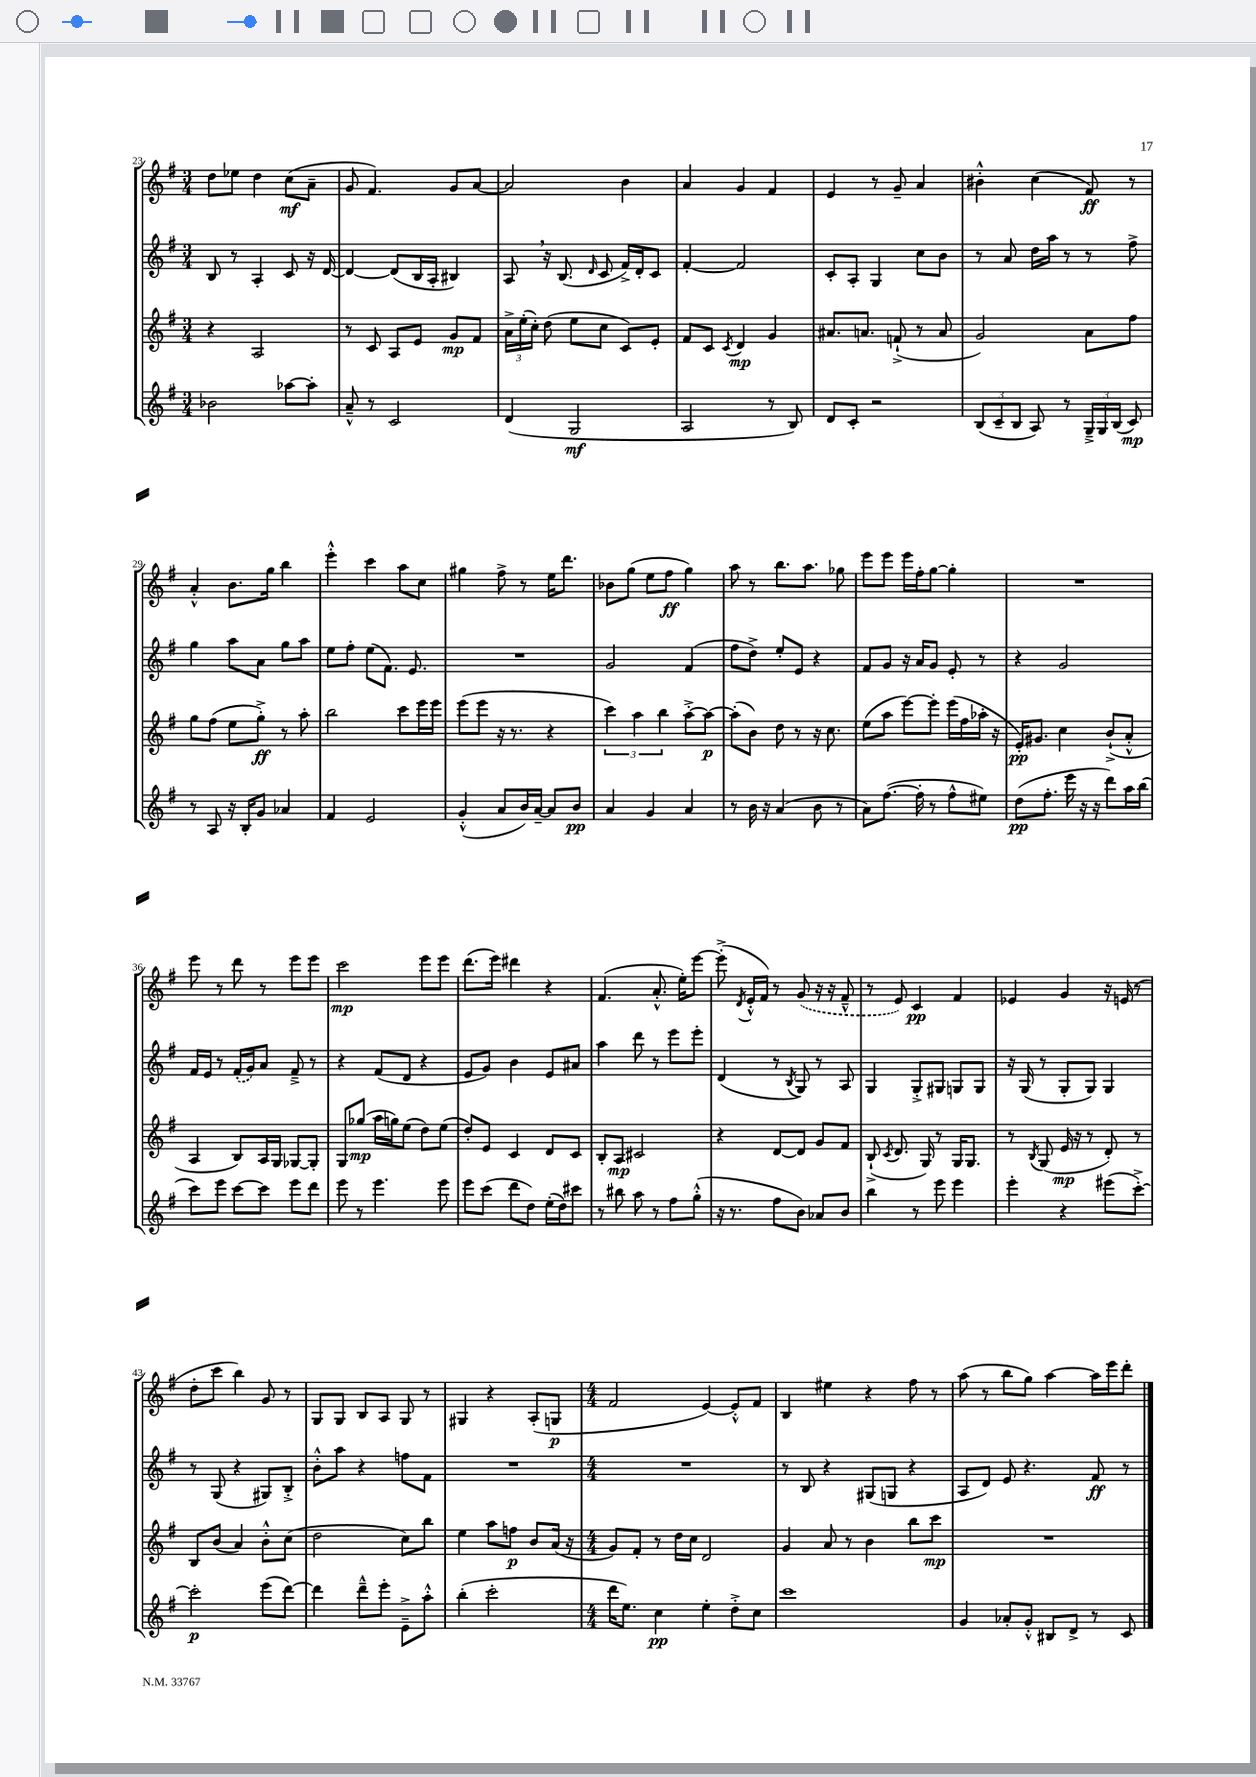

**kern	**dynam	**kern	**dynam	**kern	**dynam	**kern	**dynam
*part4	*part4	*part3	*part3	*part2	*part2	*part1	*part1
*staff4	*staff4	*staff3	*staff3	*staff2	*staff2	*staff1	*staff1
*clefG2	*	*clefG2	*	*clefG2	*	*clefG2	*
*k[f#]	*	*k[f#]	*	*k[f#]	*	*k[f#]	*
*M3/4	*	*M3/4	*	*M3/4	*	*M3/4	*
=23	=23	=23	=23	=23	=23	=23	=23
2b-X\	.	4r	.	8B/	.	8dd\L	.
.	.	.	.	8r	.	8ee-X\J	.
.	.	2A/	.	4A'/	.	4dd\	.
[8aa-X\L	.	.	.	8c/	.	(8cc\L	mf
8aa-'\J]	.	.	.	16r	.	8a~\J	.
.	.	.	.	[16d/	.	.	.
=24	=24	=24	=24	=24	=24	=24	=24
8a~^^/	.	8r	.	4d/_	.	8g/	.
8r	.	8c/	.	.	.	4.f#/)	.
2c/	.	8A/L	.	(8d/L]	.	.	.
.	.	8e/J	.	16B/L	.	.	.
.	.	.	.	16A'/JJ	.	.	.
.	.	8g/L	mp	4B#X/)	.	8g/L	.
.	.	8f#/J	.	.	.	[8a/J	.
=25	=25	=25	=25	=25	=25	=25	=25
(4d/	.	24a^\LL	.	8A,/	.	2a/]	.
.	.	(24ee'\	.	.	.	.	.
.	.	24cc'\JJ)	.	.	.	.	.
.	.	(8dd\	.	16r	.	.	.
.	.	.	.	(8.B/	.	.	.
2G/	mf	8ee\L	.	.	.	.	.
.	.	.	.	16qqd/	.	.	.
.	.	8cc\J	.	8c/	.	.	.
.	.	8c/L)	.	16f#^/LL)	.	4b\	.
.	.	.	.	16d'/J	.	.	.
.	.	8e'/J	.	8c/J	.	.	.
=26	=26	=26	=26	=26	=26	=26	=26
2A/	.	8f#/L	.	[4f#'/	.	4a/	.
.	.	8c/J	.	.	.	.	.
.	.	8qc/	.	.	.	.	.
.	.	4d/	mp	2f#/]	.	4g/	.
8r	.	4g/	.	.	.	4f#/	.
8B/)	.	.	.	.	.	.	.
=27	=27	=27	=27	=27	=27	=27	=27
8d/L	.	8.a#X/L	.	8c'/L	.	4e/	.
8c'/J	.	.	.	8A'/J	.	.	.
.	.	8.an/J	.	.	.	.	.
2r	.	.	.	4G/	.	8r	.
.	.	(8fn`^/	.	.	.	8g~/	.
.	.	8r	.	8cc\L	.	4a/	.
.	.	8a/	.	8b\J	.	.	.
=28	=28	=28	=28	=28	=28	=28	=28
(12B/L	.	2g/)	.	8r	.	4b#X'^^\	.
12c~/	.	.	.	.	.	.	.
.	.	.	.	8a/	.	.	.
12B/J	.	.	.	.	.	.	.
8A/)	.	.	.	16dd\LL	.	(4cc\	.
.	.	.	.	16aa\JJ	.	.	.
8r	.	.	.	8r	.	.	.
24G~^/LL	.	8a\L	.	8r	.	8f#/)	ff
24G/	.	.	.	.	.	.	.
(24B/JJ	.	.	.	.	.	.	.
8c/)	mp	8ff#\J	.	8ff#^\	.	8r	.
!!LO:LB:g=z
=29	=29	=29	=29	=29	=29	=29	=29
8r	.	8gg\L	.	4gg\	.	4a'^^/	.
8A/	.	(8ff#\J	.	.	.	.	.
16r	.	8ee\L	.	8aa\L	.	8.b\L	.
16B'/KL	.	.	.	.	.	.	.
8g/J	.	8gg'^\J)	ff	8a\J	.	.	.
.	.	.	.	.	.	16gg\Jk	.
4a-X/	.	8r	.	8gg\L	.	4bb\	.
.	.	8aa'\	.	8aa\J	.	.	.
=30	=30	=30	=30	=30	=30	=30	=30
4f#/	.	2bb\	.	8ee\L	.	4eee'^^\	.
.	.	.	.	8ff#'\J	.	.	.
2e/	.	.	.	(8ee\L	.	4ccc\	.
.	.	.	.	8.f#\J)	.	.	.
.	.	8ccc\L	.	.	.	8aa\L	.
.	.	.	.	8.e/	.	.	.
.	.	16eee\L	.	.	.	8cc\J	.
.	.	16eee\JJ	.	.	.	.	.
=31	=31	=31	=31	=31	=31	=31	=31
(4g'^^/	.	(8eee\L	.	2.r	.	4gg#X\	.
.	.	8eee\J	.	.	.	.	.
8a/L	.	16r	.	.	.	8ff#^\	.
.	.	8.r	.	.	.	.	.
16b/L)	.	.	.	.	.	8r	.
[16a~/JJ	.	.	.	.	.	.	.
8a/L]	.	4r	.	.	.	16ee\KL	.
.	.	.	.	.	.	8.ddd\J	.
8b/J	pp	.	.	.	.	.	.
=32	=32	=32	=32	=32	=32	=32	=32
4a/	.	6ccc\)	.	2g/	.	8b-X\L	.
.	.	.	.	.	.	(8gg\J	.
.	.	6aa\	.	.	.	.	.
4g/	.	.	.	.	.	8ee\L	.
.	.	6bb\	.	.	.	.	.
.	.	.	.	.	.	8ff#\J	ff
4a/	.	[8aa'^\L	.	(4f#/	.	4gg\)	.
.	.	8aa\J_	p	.	.	.	.
=33	=33	=33	=33	=33	=33	=33	=33
8r	.	(8aa'\L]	.	8ff#\L	.	8aa\	.
16b\	.	8b\J)	.	8dd^\J)	.	8r	.
16r	.	.	.	.	.	.	.
(4a/	.	8dd\	.	8ee'/L	.	8.bb\L	.
.	.	8r	.	8e/J	.	.	.
.	.	.	.	.	.	8.aa\J	.
8b\	.	16r	.	4r	.	.	.
.	.	8.cc\	.	.	.	.	.
8r	.	.	.	.	.	8gg-X\	.
=34	=34	=34	=34	=34	=34	=34	=34
8a\L)	.	(8ee\L	.	8f#/L	.	8eee\L	.
([8.ff#\J	.	8aa\J	.	8g/J	.	8eee\J	.
.	.	[8eee\L)	.	16r	.	16eee\LL	.
16ff#'\]	.	.	.	16a/KL	.	16ff#'\J	.
8r	.	8eee'\J]	.	8g/J	.	[8gg\J	.
8ff#^^\L	.	(16eee\LL	.	8e'/	.	4gg'\]	.
.	.	16ff#\	.	.	.	.	.
8ee#X\J)	.	16aa-X'\JJ	.	8r	.	.	.
.	.	16r	.	.	.	.	.
=35	=35	=35	=35	=35	=35	=35	=35
(8dd\L	pp	16e'/KL)	pp	4r	.	2.r	.
.	.	8.g#X/J	.	.	.	.	.
8.ff#'\J	.	.	.	.	.	.	.
.	.	4cc\	.	2g/	.	.	.
16eee\	.	.	.	.	.	.	.
16r	.	.	.	.	.	.	.
16r	.	.	.	.	.	.	.
8ddd\L)	.	(8b`^/L	.	.	.	.	.
16aa\L	.	8a'^^/J	.	.	.	.	.
(16bb\JJ	.	.	.	.	.	.	.
!!LO:LB:g=z
=36	=36	=36	=36	=36	=36	=36	=36
8ccc\L)	.	4A/	.	16f#/LL	.	8eee\	.
.	.	.	.	16e/JJ	.	.	.
8eee\J	.	.	.	8r	.	8r	.
[8ccc\L	.	8B/L)	.	(16f#'/LL	.	8ddd\	.
.	.	.	.	16g/J)	.	.	.
8ccc\J]	.	16A/L	.	8a/J	.	8r	.
.	.	16G/JJ	.	.	.	.	.
8eee\L	.	[8G-X/L	.	8f#~^/	.	8eee\L	.
8ddd\J	.	8G-'/J]	.	8r	.	8eee\J	.
=37	=37	=37	=37	=37	=37	=37	=37
8eee\	.	8G/L	.	4r	.	2ccc\	mp
8r	.	(8gg-X/J	mp	.	.	.	.
4.eee\	.	16aa\LL	.	(8f#/L	.	.	.
.	.	16ggn\J)	.	.	.	.	.
.	.	(8ee\J	.	8d/J	.	.	.
.	.	8dd\L)	.	4r	.	8eee\L	.
8eee\	.	(8ee\J	.	.	.	8eee\J	.
=38	=38	=38	=38	=38	=38	=38	=38
8eee\L	.	8dd'/L)	.	8e/L	.	(8.ddd\L	.
(8ccc\J	.	8e/J	.	8g/J)	.	.	.
.	.	.	.	.	.	16eee\Jk)	.
8ddd\L	.	4c/	.	4b\	.	4ddd#X\	.
8dd\J)	.	.	.	.	.	.	.
(16ee'\LL	.	8d/L	.	8e/L	.	4r	.
16dd\J)	.	.	.	.	.	.	.
8ccc#X\J	.	8c/J	.	8a#X/J	.	.	.
=39	=39	=39	=39	=39	=39	=39	=39
8r	.	8B'/L	.	4aa\	.	(4.f#/	.
8bb#X\	.	8A/J	mp	.	.	.	.
8aa\	.	2c#X/	.	8ddd\	.	.	.
8r	.	.	.	8r	.	8.a'^^/	.
8ff#\L	.	.	.	8eee\L	.	.	.
.	.	.	.	.	.	16ee'\KL)	.
(8gg'^^\J	.	.	.	8eee'\J	.	[8eee\J	.
=40	=40	=40	=40	=40	=40	=40	=40
16r	.	4r	.	(4d/	.	(8eee'^\]	.
8.r	.	.	.	.	.	.	.
.	.	.	.	.	.	8qd/	.
.	.	.	.	.	.	16e'^^/LL	.
.	.	.	.	.	.	16f#/JJ)	.
8ff#\L	.	[8d/L	.	8r	.	8r	.
.	.	.	.	8qB/	.	.	.
8b\J)	.	8d/J]	.	8G/)	.	(8g/	.
8a-X/L	.	8g/L	.	8r	.	16r	.
.	.	.	.	.	.	16r	.
8b/J	.	8f#/J	.	8A/	.	8f#~^^/	.
=41	=41	=41	=41	=41	=41	=41	=41
4bb\	.	(8B`^/	.	4G/	.	8r	.
.	.	8qc/	.	.	.	.	.
.	.	8.d/	.	.	.	8e/)	.
8r	.	.	.	8G'^/L	.	4c/	pp
.	.	16G/)	.	.	.	.	.
8eee\	.	8r	.	8G#X/J	.	.	.
4eee\	.	16G/KL	.	8Gn/L	.	4f#/	.
.	.	8.G/J	.	.	.	.	.
.	.	.	.	8G/J	.	.	.
=42	=42	=42	=42	=42	=42	=42	=42
4eee'\	.	8r	.	16r	.	4e-X/	.
.	.	.	.	(16G/	.	.	.
.	.	8qB/	.	.	.	.	.
.	.	(8G/	.	8r	.	.	.
4r	.	16e/	mp	8G'/L	.	4g/	.
.	.	16r	.	.	.	.	.
.	.	8r	.	8G/J)	.	.	.
(8eee#X\L	.	8d'/)	.	4G/	.	16r	.
.	.	.	.	.	.	(16en/	.
[8ccc'^\J)	.	8r	.	.	.	8r	.
!!LO:LB:g=z
=43	=43	=43	=43	=43	=43	=43	=43
2ccc'\]	p	8B/L	.	8r	.	8dd'\L	.
.	.	(8b/J	.	(8G/	.	8ccc\J	.
.	.	4a/)	.	4r	.	4bb\)	.
(8eee\L	.	8b'^^\L	.	8G#X/L)	.	8g/	.
[8ddd\J)	.	(8cc\J	.	8B'^/J	.	8r	.
=44	=44	=44	=44	=44	=44	=44	=44
4ddd\]	.	2dd\	.	8b'^^\L	.	8G/L	.
.	.	.	.	8aa\J	.	8G/J	.
8ddd~^^\L	.	.	.	4r	.	8B/L	.
8eee'\J	.	.	.	.	.	8A/J	.
8e~^\L	.	8cc\L)	.	8ffn\L	.	8G/	.
8aa'^^\J	.	8bb\J	.	8f#\J	.	8r	.
=45	=45	=45	=45	=45	=45	=45	=45
(4bb'\	.	4ee\	.	2.r	.	4G#X/	.
2ccc'\	.	8aa\L	.	.	.	4r	.
.	.	8ffn\J	p	.	.	.	.
.	.	8b/L	.	.	.	(8A'/L	.
.	.	(16a/Jk	.	.	.	8Gn/J	p
.	.	16r	.	.	.	.	.
=46	=46	=46	=46	=46	=46	=46	=46
*M4/4	*	*M4/4	*	*M4/4	*	*M4/4	*
16ddd\KL	.	8g/L)	.	1r	.	2f#/	.
8.ee\J)	.	.	.	.	.	.	.
.	.	8f#'/J	.	.	.	.	.
4cc\	pp	8r	.	.	.	.	.
.	.	16dd\LL	.	.	.	.	.
.	.	16cc\JJ	.	.	.	.	.
4ee'\	.	2d/	.	.	.	[4e/)	.
8dd'^\L	.	.	.	.	.	8e'^^/L]	.
8cc\J	.	.	.	.	.	8f#/J	.
=47	=47	=47	=47	=47	=47	=47	=47
1ccc	.	4g/	.	8r	.	4B/	.
.	.	.	.	8B/	.	.	.
.	.	8a/	.	4r	.	4ee#X\	.
.	.	8r	.	.	.	.	.
.	.	4b\	.	(8G#X/L	.	4r	.
.	.	.	.	8Gn/J	.	.	.
.	.	8bb\L	.	4r	.	8ff#\	.
.	.	8ccc\J	mp	.	.	8r	.
=48	=48	=48	=48	=48	=48	=48	=48
4g/	.	1r	.	8A/L	.	(8aa\	.
.	.	.	.	8d/J)	.	8r	.
8a-X'/L	.	.	.	8e/	.	8bb\L	.
8g'^^/J	.	.	.	4.r	.	8gg\J)	.
8B#X/L	.	.	.	.	.	[4aa\	.
8d^/J	.	.	.	.	.	.	.
8r	.	.	.	8f#/	ff	16aa\LL]	.
.	.	.	.	.	.	16eee\J	.
8c/	.	.	.	8r	.	8ddd'\J	.
==	==	==	==	==	==	==	==
*-	*-	*-	*-	*-	*-	*-	*-
